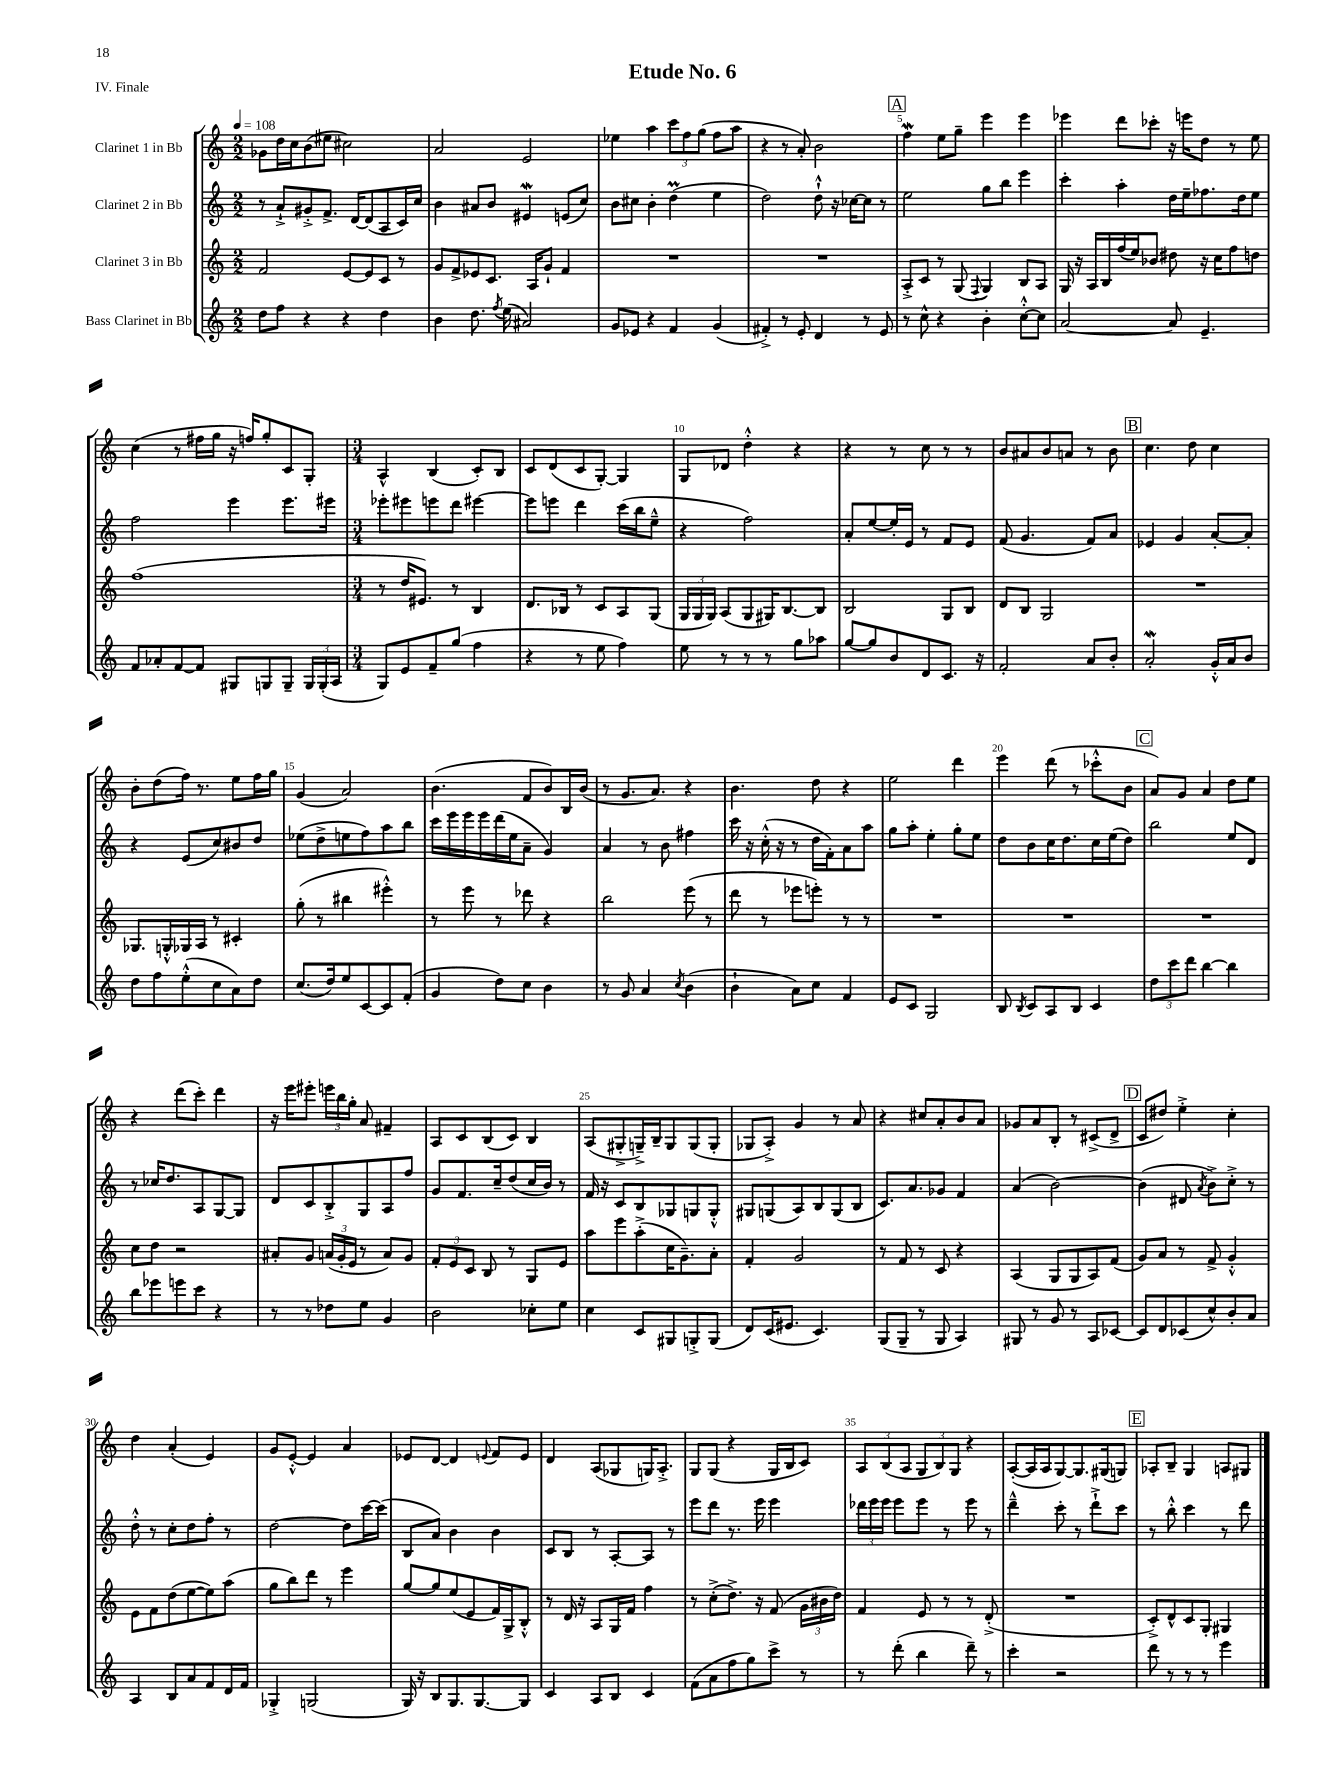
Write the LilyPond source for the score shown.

\header { title = "Etude No. 6" piece = "IV. Finale" }
<<
\new StaffGroup <<
\new Staff = "s0" \with { instrumentName = "Clarinet 1 in Bb" } {
    \clef treble \key c \major \numericTimeSignature \time 2/2 \tempo 4 = 108
    \autoBeamOff ges'8[ d''16 c''16 b'8( eis''8] cis''2) |
    a'2 e'2 |
    ees''4 a''4 \tuplet 3/2 { c'''8[ f''8 g''8]( } f''8[ a''8] |
    r4 r8 a'8-.) b'2 |
    \mark \markup { \box "A" } f''4\mordent e''8[ g''8]-- e'''4 e'''4 |
    ees'''4 d'''8[ ces'''8]-. r16 e'''16[ d''8] r8 e''8 |
    c''4( r8 fis''16[ g''16] r16 f''16[) g''8-. c'8 g8]-. |
    \numericTimeSignature \time 3/4 a4-^ b4( c'8[-.) b8] |
    c'8[ d'8( c'8 g8]~-.) g4 |
    g8[ des'8] d''4-.-^ r4 |
    r4 r8 c''8 r8 r8 |
    b'8[ ais'8 b'8 a'8] r8 b'8 |
    \mark \markup { \box "B" } c''4. d''8 c''4 |
    b'8[-. d''8( f''16]) r8. e''8[ f''16 g''16] |
    g'4( a'2) |
    b'4.( f'8[ b'8) b16 b'16]( |
    r8 g'8.[ a'8.]) r4 |
    b'4. d''8 r4 |
    e''2 d'''4 |
    e'''4 d'''8( r8 ces'''8[-.-^ b'8] |
    \mark \markup { \box "C" } a'8[) g'8] a'4 d''8[ e''8] |
    r4 d'''8[( c'''8]-.) d'''4 |
    r16 e'''16[ eis'''8]-. \tuplet 3/2 { e'''16[ b''16 g''16]-. } a'8 fis'4-- |
    a8[ c'8 b8( c'8]) b4 |
    a8[( gis8-.-> g16--->) b16-- g8 g8( g8]-. |
    ges8[ a8]-.->) g'4 r8 a'8 |
    r4 cis''8[ a'8-. b'8 a'8] |
    ges'8[ a'8 b8]-. r8 cis'8[->( d'8]-> |
    \mark \markup { \box "D" } c'8[ dis''8]) e''4-.-> c''4-. |
    d''4 a'4-.( e'4) |
    g'8[ e'8]~-.-^ e'4 a'4 |
    ees'8[ d'8]~ d'4 \appoggiatura { e'8 } f'8[ e'8] |
    d'4 a8[( ges8 g16) a8.]-.-> |
    g8[ g8]( r4 g16[ b16 c'8]) |
    \tuplet 3/2 { a8[ b8( a8] } \tuplet 3/2 { g8[ b8) g8] } r4 |
    a8[~-.( a16 a16 g8~) g8. gis16( g8]) |
    \mark \markup { \box "E" } aes8[-. b8]-- g4 a8[ gis8] \bar "|." |
}
\new Staff = "s1" \with { instrumentName = "Clarinet 2 in Bb" } {
    \clef treble \key c \major \numericTimeSignature \time 2/2
    \autoBeamOff r8 a'8[-!-> gis'8-.-> f'8.]-> d'16[~ d'8( a8 c'16) c''16] |
    b'4 ais'8[ b'8] eis'4\mordent e'8[( c''8]) |
    b'8[ cis''8] b'4-. d''4\prall( e''4 |
    d''2) d''8-!-^ r16 ces''16[~ ces''8] r8 |
    \mark \markup { \box "A" } e''2 g''8[ b''8] e'''4 |
    c'''4-. a''4-. d''16[ e''16-- fes''8. d''16 e''8] |
    f''2 e'''4 e'''8.[ eis'''16] |
    \numericTimeSignature \time 3/4 ees'''8[-. eis'''8 e'''8 d'''8] eis'''4~ |
    eis'''8[ e'''8] d'''4 c'''16[( b''16 e''8]---^ |
    r4 f''2) |
    a'8[-. e''8~ e''16-. e'16] r8 f'8[ e'8] |
    f'8( g'4. f'8[) a'8] |
    \mark \markup { \box "B" } ees'4 g'4 a'8[~-. a'8]-. |
    r4 e'8[( c''8) bis'8 d''8] |
    ees''8[( d''8-> e''8 f''8) a''8 b''8] |
    c'''16[ e'''16 e'''16 e'''16 d'''16( e''16 a'8]-- g'4) |
    a'4 r8 b'8 fis''4 |
    c'''16 r16 c''16-.-^( r16 r8 d''16[ f'16-.) a'8 a''8] |
    g''8[ a''8]-. e''4-. g''8[-. e''8] |
    d''8[ b'8 c''16 d''8. c''16 e''16( d''8]) |
    \mark \markup { \box "C" } b''2 e''8[ d'8] |
    r8 ces''16[ d''8. a8 g8~ g8] |
    d'8[ c'8 b8-.-> g8 a8 f''8] |
    g'8[ f'8. c''16-- d''8( c''16 b'16]) r8 |
    f'16 r16 c'8[ b8 ges8 g8 g8]-.-^ |
    gis8[ g8( a8) b8 g8( b8] |
    c'8.[) a'8. ges'8] f'4 |
    a'4( b'2~) |
    \mark \markup { \box "D" } b'4( dis'8 \acciaccatura { a'8 } b'8[->) c''8]-.-> r8 |
    d''8-.-^ r8 c''8[-. d''8 f''8]-. r8 |
    d''2~ d''8[ c'''16~ c'''16]( |
    b8[ a'8]) b'4 b'4 |
    c'8[ b8] r8 a8[~-. a8] r8 |
    e'''8[ d'''8] r8. e'''16 e'''4 |
    \tuplet 3/2 { des'''16[ e'''16 e'''16] } e'''8[ e'''8] r8 e'''8 r8 |
    d'''4---^ c'''8-. r8 d'''8[-!-> c'''8] |
    \mark \markup { \box "E" } r8 b''8-.-^ c'''4 r8 d'''8 \bar "|." |
}
\new Staff = "s2" \with { instrumentName = "Clarinet 3 in Bb" } {
    \clef treble \key c \major \numericTimeSignature \time 2/2
    \autoBeamOff f'2 e'8[~ e'8 c'8] r8 |
    g'8[ f'8-> ees'8 c'8.] a16[ g'8]-! f'4 |
    R1 |
    R1 |
    \mark \markup { \box "A" } a8[-.-> c'8] r8 g8( \appoggiatura { f8 } g4) b8[ a8] |
    g16 r16 a16[ b16 f''16( e''16) bes'8] dis''8 r16 c''16[ f''8 d''8] |
    f''1( |
    \numericTimeSignature \time 3/4 r8 d''16[ eis'8.]) r8 b4 |
    d'8.[ bes16] r8 c'8[ a8 g8]( |
    \tuplet 3/2 { g16[ g16 g16]) } a8[( g8 gis16) b8.~ b8] |
    b2 g8[ b8] |
    d'8[ b8] g2 |
    \mark \markup { \box "B" } R2. |
    ges8.[ g16-.-^ ges16 a16] r8 cis'4-. |
    g''8-.( r8 bis''4 eis'''4-.-^) |
    r8 e'''8 r8 des'''8 r4 |
    b''2 e'''8( r8 |
    d'''8 r8 ees'''8[ e'''8]-.) r8 r8 |
    R2. |
    R2. |
    \mark \markup { \box "C" } R2. |
    c''8[ d''8] r2 |
    ais'8[-. g'8] \tuplet 3/2 { a'16[( g'16-. e'16] } r8 a'8[) g'8] |
    \tuplet 3/2 { f'8[-. e'8 c'8] } b8 r8 g8[ e'8] |
    a''8[ e'''8 a''8-.->( c''16 g'8.--) a'8]-. |
    f'4-. g'2 |
    r8 f'8 r8 c'8 r4 |
    a4( g8[ g8 a8) f'8]( |
    \mark \markup { \box "D" } g'8[) a'8] r8 f'8-> g'4-.-^ |
    e'8[ f'8 d''8( e''8~ e''8) a''8]( |
    g''8[ b''8) d'''8] r8 e'''4 |
    g''8[~ g''8 e''8( e'8 f'16) g16-> b8]-.-^ |
    r8 d'16 r16 a8[ g16 f'16] f''4 |
    r8 c''8[-.->( d''8.]->) r16 f'8( \tuplet 3/2 { g'16[ bis'16 d''16]) } |
    f'4 e'8 r8 r8 d'8-.->( |
    R2. |
    \mark \markup { \box "E" } c'8[-.->) d'8-^ c'8 g8]-. gis4 \bar "|." |
}
\new Staff = "s3" \with { instrumentName = "Bass Clarinet in Bb" } {
    \clef treble \key c \major \numericTimeSignature \time 2/2
    \autoBeamOff d''8[ f''8] r4 r4 d''4 |
    b'4 d''8. \acciaccatura { f''8 } e''16( ais'2) |
    g'8[ ees'8] r4 f'4 g'4( |
    fis'4-.->) r8 e'8-. d'4 r8 e'8 |
    \mark \markup { \box "A" } r8 c''8-^ r4 b'4-. c''8[~-.-^ c''8] |
    a'2~ a'8 e'4.-- |
    f'8[ aes'8-. f'8~ f'8] gis8[ g8 g8]-- \tuplet 3/2 { g16[ g16-.( a16] } |
    \numericTimeSignature \time 3/4 g8[) e'8 f'8-- g''8]( f''4 |
    r4 r8 e''8 f''4) |
    e''8 r8 r8 r8 g''8[ aes''8] |
    g''8[~ g''8 b'8 d'8 c'8.] r16 |
    f'2-. a'8[ b'8]-. |
    \mark \markup { \box "B" } a'2-.\mordent g'16[-.-^ a'16 b'8] |
    d''8[ f''8 e''8-.-^( c''8 a'8) d''8] |
    c''8.[( d''16) e''8 c'8~ c'8 f'8]-.( |
    g'4 d''8[) c''8] b'4 |
    r8 g'8 a'4 \acciaccatura { c''8 } b'4( |
    b'4-! a'8[) c''8] f'4 |
    e'8[ c'8] g2 |
    b8 \acciaccatura { b8 } c'8[ a8 b8] c'4 |
    \mark \markup { \box "C" } \tuplet 3/2 { d''8[ c'''8 d'''8] } b''4~ b''4 |
    b''8[ ees'''8 e'''8 c'''8] r4 |
    r8 r8 des''8[ e''8] g'4 |
    b'2 ces''8[-. e''8] |
    c''4 c'8[ gis8 g8-.-> g8]( |
    d'8[) c'16( eis'8.] c'4.) |
    g8[( g8]-- r8 g8 a4) |
    gis8 r8 g'8 r8 a8[ ces'8]~ |
    \mark \markup { \box "D" } ces'8[ d'8 ces'8( c''8-^) b'8-. a'8] |
    a4 b8[ a'8 f'8 d'16 f'16] |
    ges4-.-> g2( |
    g16) r16 b8[ g8. g8.~ g8] |
    c'4 a8[ b8] c'4 |
    f'8[( a'8 f''8 g''8) c'''8]-> r8 |
    r8 d'''8-.( b''4 d'''8--) r8 |
    c'''4-. r2 |
    \mark \markup { \box "E" } d'''8 r8 r8 r8 e'''4 \bar "|." |
}
>>
>>
\layout { \context { \Score \override BarNumber.break-visibility = ##(#f #t #t) barNumberVisibility = #(every-nth-bar-number-visible 5) } }
